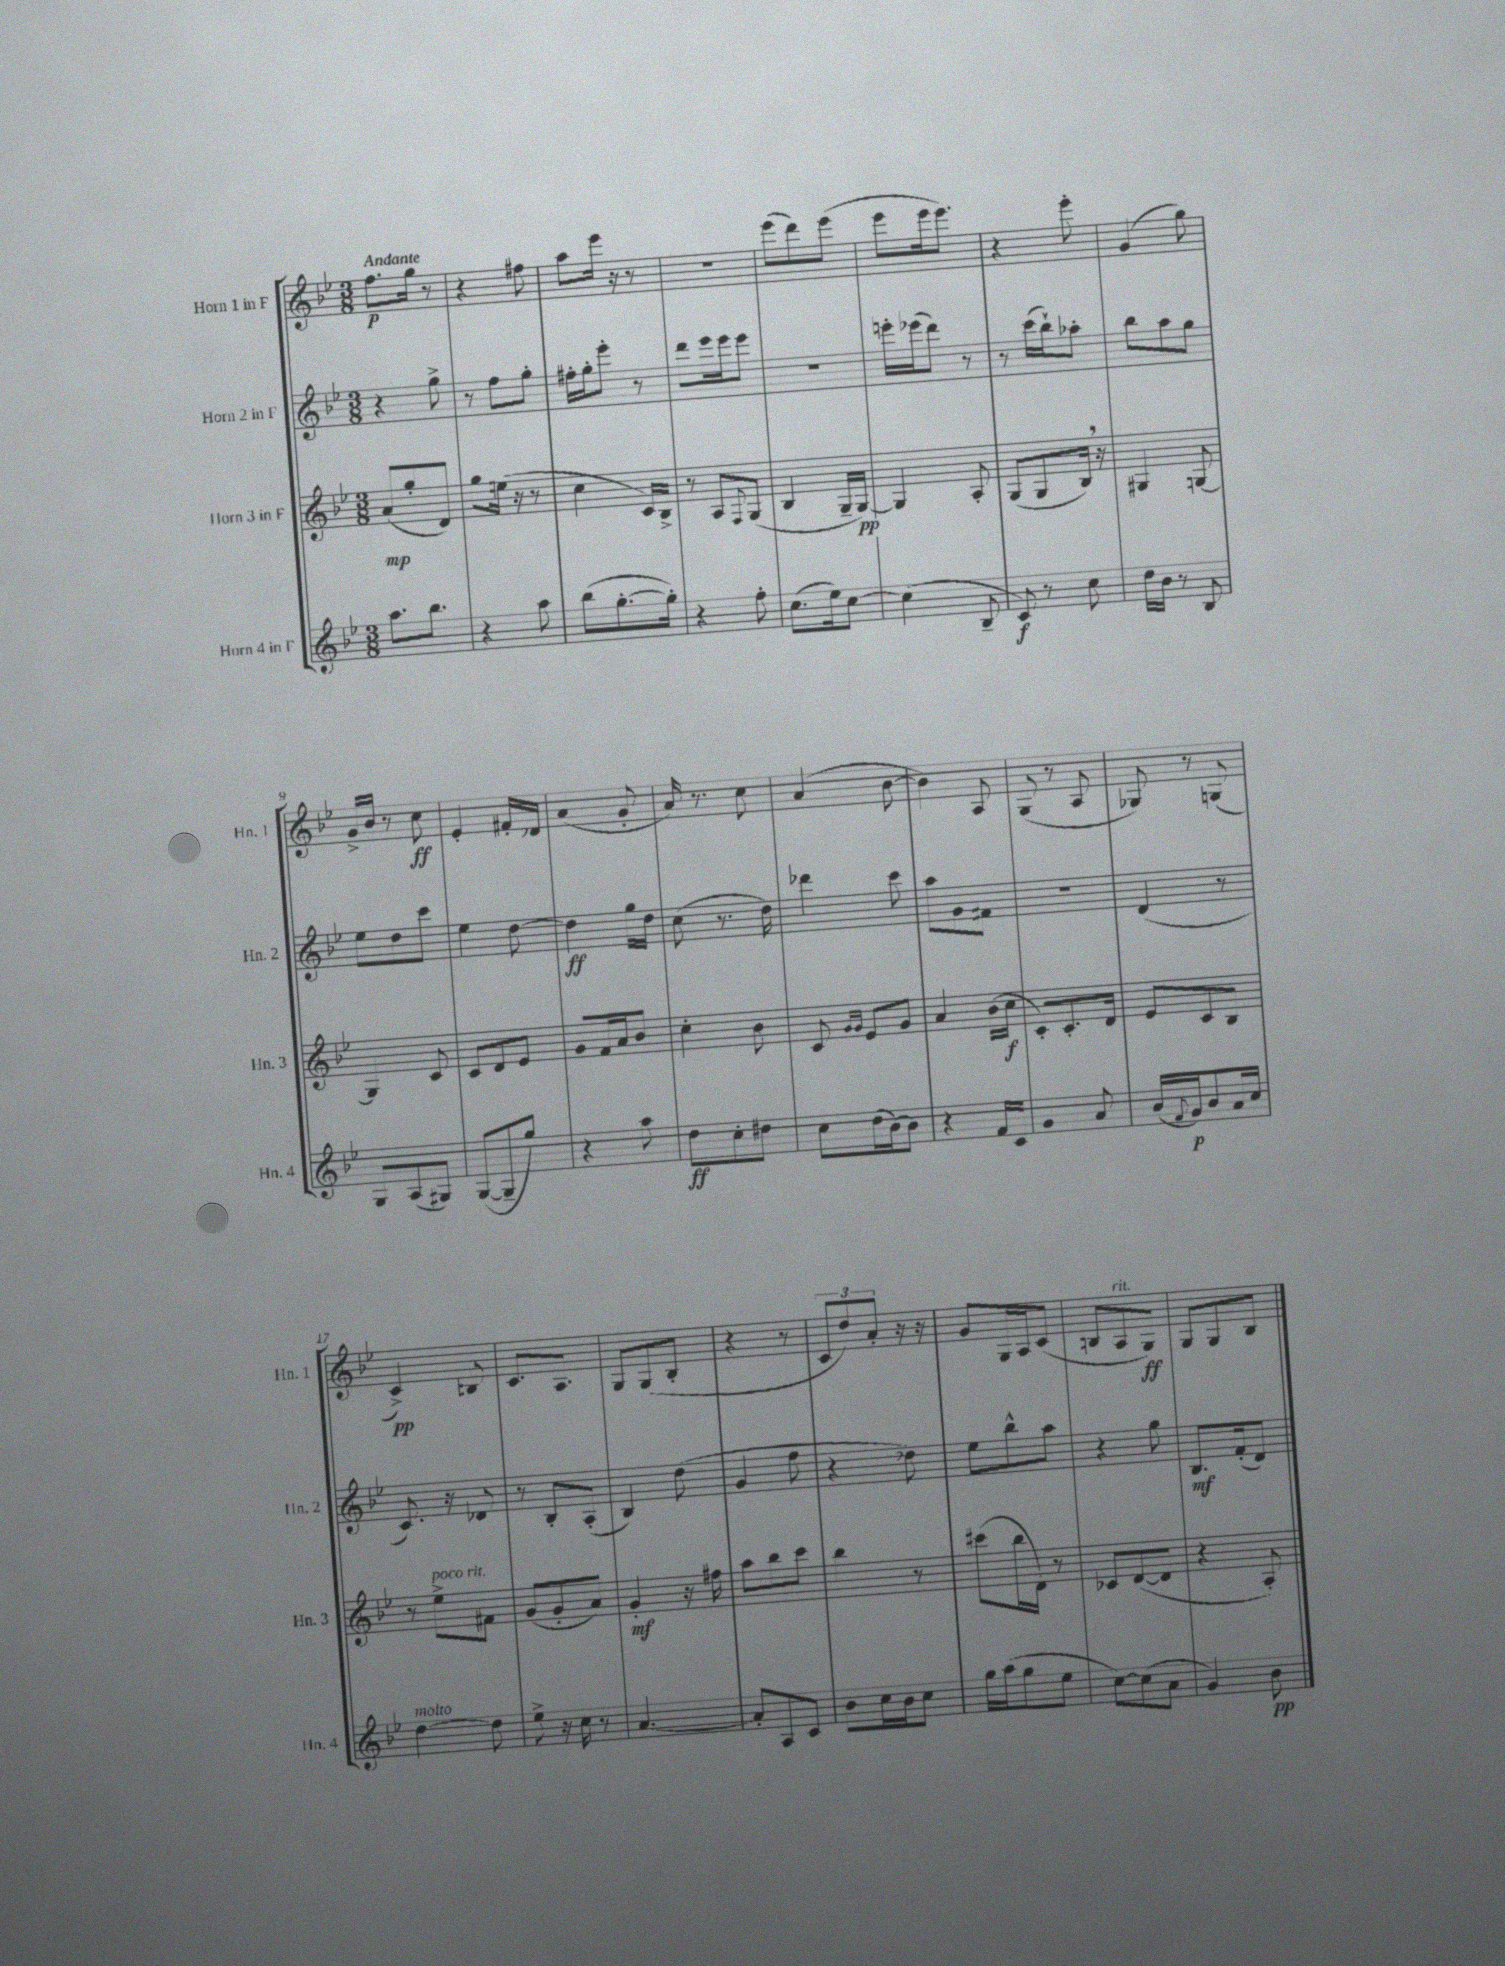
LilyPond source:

<<
\new StaffGroup <<
\new Staff = "s0" \with { instrumentName = "Horn 1 in F" shortInstrumentName = "Hn. 1" } {
    \clef treble \key bes \major \numericTimeSignature \time 3/8 \tempo "Andante"
    f''8.\p g''16 r8 |
    r4 fis''8 |
    a''8 ees'''16 r16 r8 |
    R4. |
    ees'''8( d'''8) ees'''8( |
    ees'''8 ees'''16 ees'''8.) |
    r4 ees'''8-. |
    g'4( g''8) |
    g'16-> bes'16 r8 c''8\ff |
    ees'4-. fis'16-. des'16 |
    a'4( g'8-. |
    a'16) r8. c''8 |
    a'4( bes'8~ |
    bes'4) a8 |
    g8( r8 a8 |
    ges8) r8 g8( |
    c'4->\pp) b8 |
    c'8. a8. |
    g8 g8( bes8-. |
    r4 r8 |
    \tuplet 3/2 { c'8 d''8) a'8-. } r16 r16 |
    g'8 g16 a16 c'8( |
    b8 a8^\markup { \italic "rit." } g8\ff) |
    g8 g8 bes8 \bar "|." |
}
\new Staff = "s1" \with { instrumentName = "Horn 2 in F" shortInstrumentName = "Hn. 2" } {
    \clef treble \key bes \major \numericTimeSignature \time 3/8
    r4 g''8-> |
    r8 f''8 g''8-. |
    fis''16-. g''16-. ees'''8-. r8 |
    d'''8 ees'''16 ees'''16 ees'''8 |
    R4. |
    e'''16-. ees'''16( d'''8) r8 |
    r8 c'''16( bes''16-!) aes''8-. |
    bes''8 a''8 g''8 |
    ees''8 d''8 c'''8 |
    ees''4 d''8~ |
    d''4\ff g''16 d''16 |
    c''8( r8. d''16) |
    des'''4 c'''8 |
    a''8 g'8 fis'8 |
    R4. |
    d'4( r8 |
    c'8.) r16 des'8 |
    r8 bes8-. a8-.( |
    bes4) d''8( |
    g'4 f''8 |
    r4 des''8) |
    ees''8 bes''8-^ a''8 |
    r4 g''8 |
    bes8.\mf f'16-.( d'8) \bar "|." |
}
\new Staff = "s2" \with { instrumentName = "Horn 3 in F" shortInstrumentName = "Hn. 3" } {
    \clef treble \key bes \major \numericTimeSignature \time 3/8
    a'8\mp( g''8-. d'8) |
    g''8 e''16( r16 r8 |
    c''4 c'16) bes16-> |
    r8 a8 \appoggiatura { f8 } g8( |
    bes4 g16-- g16~\pp) |
    g4 a8-. |
    g8( g8 bes16) \breathe r16 |
    gis4 g8~ |
    g4 c'8 |
    c'8 d'8 ees'8 |
    g'8 f'16 a'16 bes'8 |
    c''4-. bes'8 |
    c'8 \grace { g'16 g'16 } ees'8 g'8 |
    a'4 bes'16( c''16\f |
    c'8-.) c'8.-. d'16 |
    ees'8 c'8 bes8 |
    r8 ees''8->^\markup { \italic "poco rit." } fis'8 |
    g'8( g'8-. a'8) |
    g'4-.\mf r16 fis''16 |
    a''8 bes''8 c'''8 |
    bes''4 r8 |
    cis'''8( bes''16 d'16) r8 |
    ces'8 d'8~( d'8 |
    r4 a8-.) \bar "|." |
}
\new Staff = "s3" \with { instrumentName = "Horn 4 in F" shortInstrumentName = "Hn. 4" } {
    \clef treble \key bes \major \numericTimeSignature \time 3/8
    a''8. bes''8. |
    r4 a''8 |
    bes''8( g''8.~-. g''16-.) |
    r4 f''8-. |
    c''8.( ees''16) c''8~ |
    c''4( bes8-- |
    c'8\f) r8 c''8 |
    d''16 bes'16 r8 bes8 |
    g8 a8( gis8) |
    g8~( g8-- g''8) |
    r4 a''8 |
    d''8\ff c''8-. dis''8 |
    c''8 d''16( bes'16~) bes'8 |
    r4 f'16 c'16 |
    g'4 a'8 |
    bes'16( \appoggiatura { f'8 } g'16\p) bes'8 a'16 c''16 |
    d''4~^\markup { \italic "molto" } d''8 |
    ees''8-> r16 c''16 r8 |
    a'4.~ |
    a'8-. a8 c'8 |
    bes'8 c''16 bes'16 c''8 |
    g''16 a''16( g''8 ees''8 |
    c''8~) c''8( a'8 |
    g'4) bes'8\pp \bar "|." |
}
>>
>>
